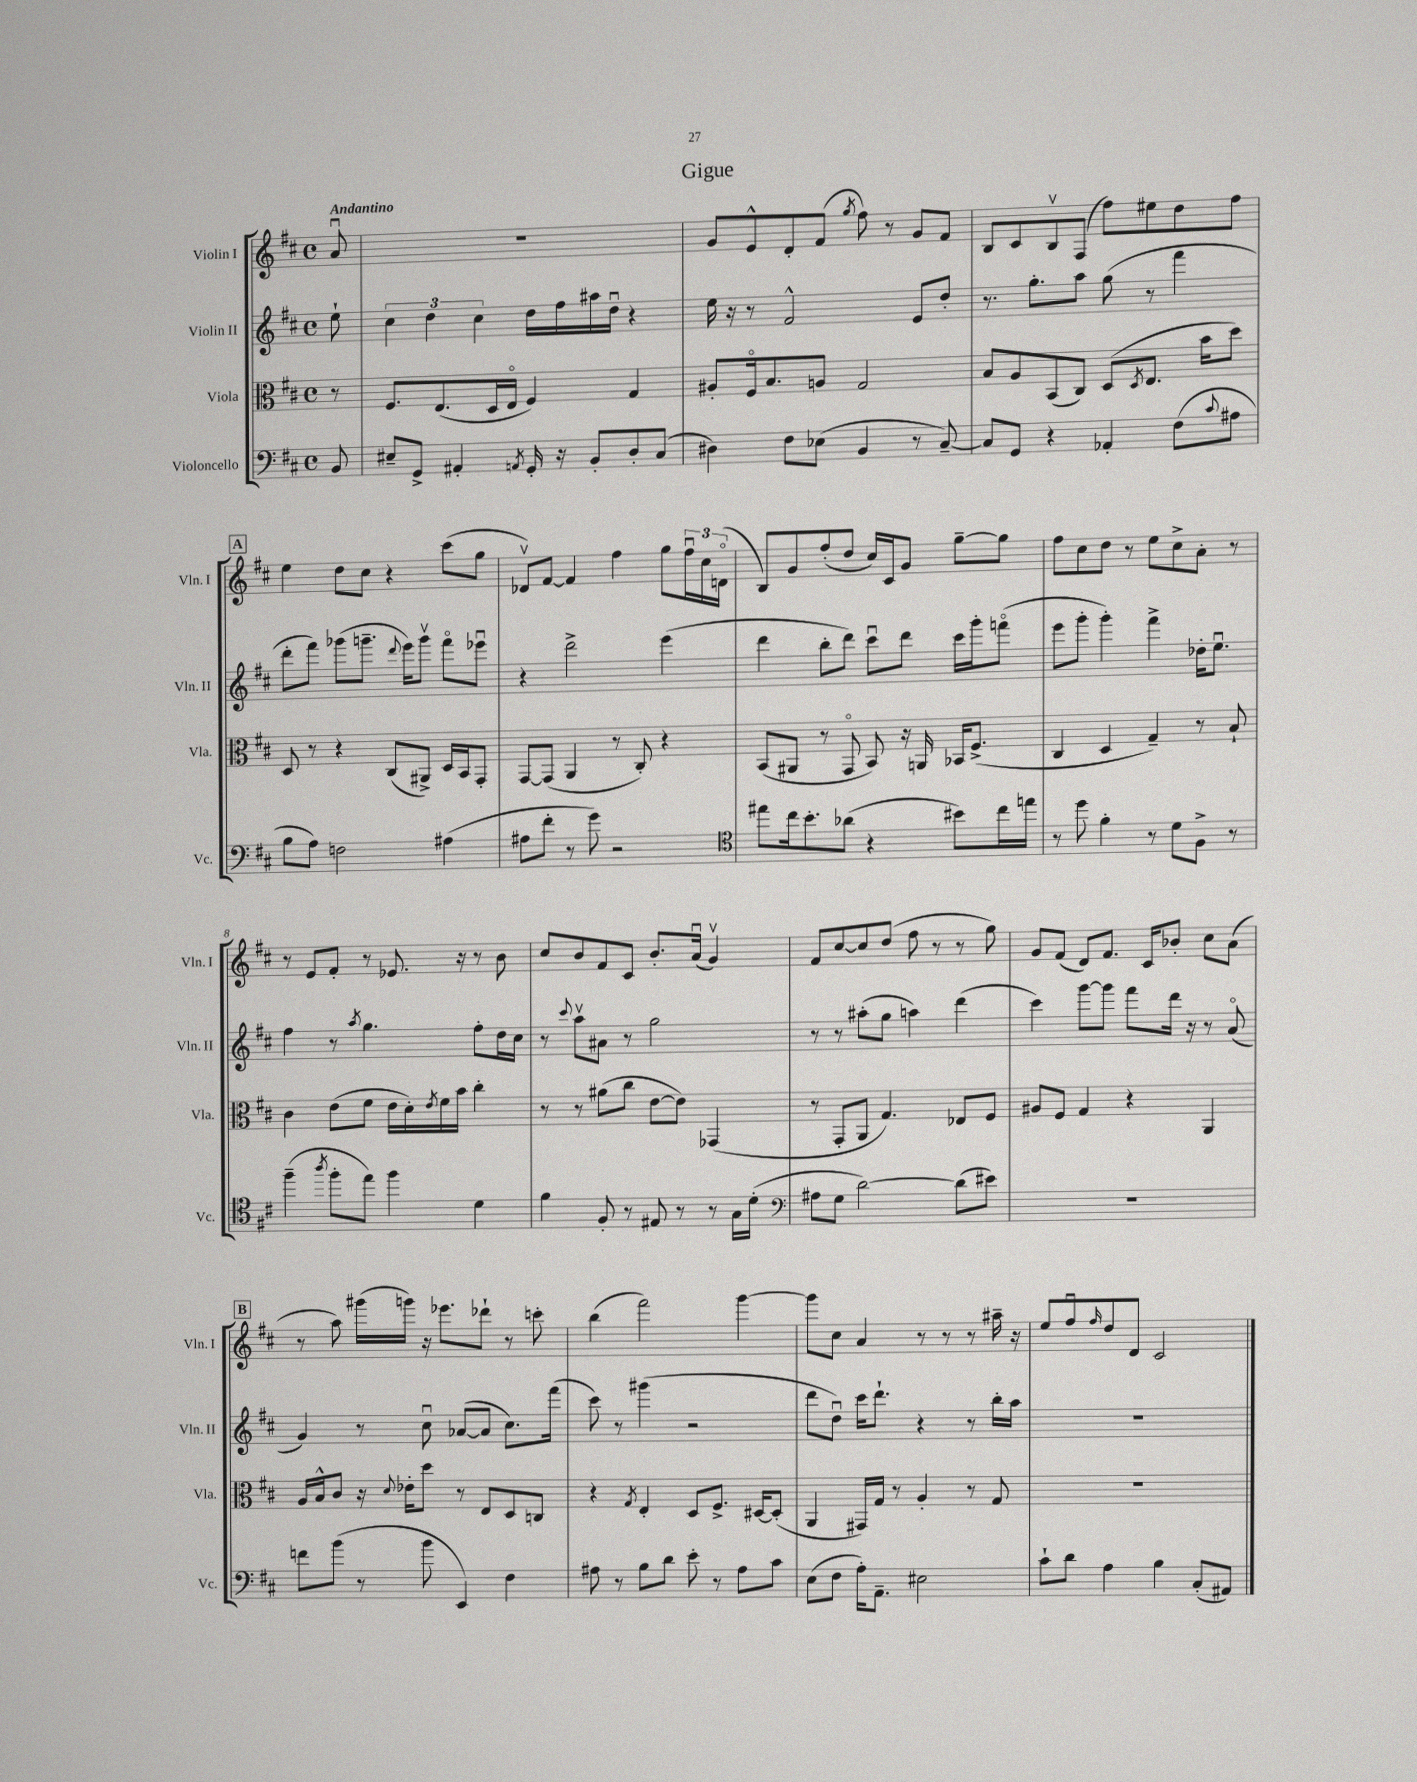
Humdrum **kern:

**kern	**kern	**kern	**kern
*staff4	*staff3	*staff2	*staff1
*clefF4	*clefC3	*clefG2	*clefG2
*k[f#c#]	*k[f#c#]	*k[f#c#]	*k[f#c#]
*M4/4	*M4/4	*M4/4	*M4/4
*met(c)	*met(c)	*met(c)	*met(c)
8BB/	8r	8ee`\	8au/
=	=	=	=
8E#~/L	8.F#/L	6cc#\	1r
8GG^/J	.	.	.
.	.	6dd\	.
.	(8.E/	.	.
4AA#'/	.	.	.
.	.	6cc#\	.
.	16D/L	.	.
.	16Eo/JJ	.	.
8qAA/	.	.	.
16GG'/	4F#/)	16dd\LL	.
16r	.	16ff#\	.
8BB'/L	.	16aa#\	.
.	.	16ddu\JJ	.
8D'/	4G/	4r	.
(8C#/J	.	.	.
=	=	=	=
4D#\)	8A#'/L	16ee\	8g/L
.	.	16r	.
.	16F#o/k	8r	8e^^/
.	8.B/	.	.
8F#\L	.	2f#^^/	8d'/
(8E-\J	8A/J	.	(8f#/J
.	.	.	8qgg/
4BB/	2G/	.	8ff#\)
.	.	.	8r
8r	.	8e/L	8g/L
[8C#~/)	.	8dd'/J	8f#/J
=	=	=	=
8C#/]L	8B/L	8.r	8B/L
8GG/J	8A/	.	8c#/
.	.	8.gg'\L	.
4r	(8BB/	.	8Bv/
.	8C#/J)	8aa\J	(8F#/J
4AA-'/	(8D/L	(8gg\	8ff#\L)
.	8qD/	.	.
.	8.E/J	8r	8ee#\
(8F#\L	.	4fff#\	8dd\
.	16b\LK	.	.
8qqc#/	.	.	.
8A#\J	8dd\J)	.	8ff#\J
=	=	=	=
8B\L	8D/	8ddd'\L	4ee\
8A\J)	8r	8fff#\J)	.
2F\	4r	(8ggg-\L	8dd\L
.	.	8.ggg~\J	8cc#\J
.	(8C#/L	.	4r
.	.	8qqddd/	.
.	.	16eee\LK)	.
.	8AA#^/J)	8gggv\J	.
(4A#\	16D/LL	8fff#o\L	(8ccc#\L
.	16BB/J	.	.
.	8GG'/J	8eee-u\J	8gg\J
=	=	=	=
8A#\L	[8GG/L	4r	8d-v/L)
8f#'\J	(8GG/]J	.	[8f#/J
8r	4AA/	2ddd^\	4f#/]
8g\)	.	.	.
2r	8r	.	4ff#\
.	8C#'/)	.	.
.	4r	(4eee\	8gg\L
.	.	.	24ff#u\L
.	.	.	24cc#\
.	.	.	(24do\JJ
=	=	=	=
*clefC4	*	*	*
8ee#\L	(8BB/L	4ddd\	8B/L)
16cc#\k	8AA#/J	.	8g/
8.b'\	.	.	.
.	8r	8bb'\L	(8ff#'/
(8a-\J	8GGo/	8ddd\J)	8dd/J
4r	8BB/)	8ccc#u\L	16cc#/LL)
.	.	.	16c#/J
.	16r	8ddd\J	8g/J
.	16AA/	.	.
8b#\L)	16BB-/LK	16ccc#\LL	[8gg~\L
.	(8.F#^/J	16ggg'\J	.
16cc#\L	.	(8fffo\J	8gg\]J
16ee\JJ	.	.	.
=	=	=	=
8r	4C#/	8eee\L	8ff#\L
8dd\	.	8ggg'\J	8cc#\
4f#'\	4D/	4ggg'\)	8dd\J
.	.	.	8r
8r	4G~/)	4fff#^\	8ee\L
8d\L	.	.	8cc#^\
8F#^\J	8r	16dd-'\LK	8a'\J
.	.	8.eeu\J	.
8r	8B`/	.	8r
=	=	=	=
(4ff#~\	4c#\	4ff#\	8r
.	.	.	8e/L
8qaa/	.	.	.
8ff#'\L	(8e\L	8r	8f#'/J
.	.	8qaa/	.
8ee\J)	8f#\J	4.gg\	8r
4ff#\	16e\LL	.	8.e-/
.	16d'\)	.	.
.	8qe/	.	.
.	16f#\	.	.
.	16b\JJ	.	16r
4d\	4cc#'\	8ff#'\L	8r
.	.	16dd\L	8b\
.	.	16cc#\JJ	.
=	=	=	=
4f#\	8r	8r	8cc#/L
.	.	8qqccc#/	.
.	8r	8aav\L	8b/
8F#'/	(8a#\L	8a#\J	8f#/
8r	8cc#\J	8r	8c#/J
8E#/	[8e\L	2gg\	8.b'/L
8r	8e\]J)	.	.
.	.	.	(16au/Jk
8r	(4GG-/	.	4gv/)
16G\LL	.	.	.
(16d'\JJ	.	.	.
=	=	=	=
*clefF4	*	*	*
8A#\L	8r	8r	8f#/L
8G\J	8GG'/L	8r	[8cc#/
[2d\)	8AA/J	(8aa#'\L	8cc#/]
.	4.G/)	8gg\J	(8dd/J
.	.	4aa\)	8ff#\
.	.	.	8r
(8d\]L	8E-/L	(4ddd\	8r
8e#\J)	8F#/J	.	8gg\)
=	=	=	=
1r	8A#/L	4ccc#\)	8g/L
.	8F#/J	.	(8f#/J
.	4G/	[8ggg\L	8d/L)
.	.	8ggg\]J	8.f#/J
.	4r	8fff#\L	.
.	.	.	16c#/LK
.	.	16ddd\Jk	8b-'/J
.	.	16r	.
.	4AA/	8r	8cc#\L
.	.	(8ao/	(8a\J
=	=	=	=
8f\L	16A/LL	4g/)	8r
.	16B^^/J	.	.
(8b\J	8c#/J	.	8aa\)
8r	16r	8r	(16ggg#\LL
.	8qqd/	.	.
.	16e-'\LK	.	16ggg\JJ)
8b\	8dd\J	8cc#u\	16r
.	.	.	8.eee-\L
4EE/)	8r	([8a-/L	.
.	8E/L	8a-/]J	8ddd-`\J
4F#\	8D/	8.cc#\L)	8r
.	8C/J	.	8ccc'\
.	.	(16fff#\Jk	.
=	=	=	=
8A#\	4r	8ccc#\)	(4bb\
8r	.	8r	.
.	8qG/	.	.
8B\L	4E'/	(4ggg#\	2fff#\)
8d\J	.	.	.
8e'\	8D/L	2r	.
8r	8.F#^/J	.	.
8A#\L	.	.	[4ggg\
.	[16D#/LK	.	.
8c#\J	(8D#'/]J	.	.
=	=	=	=
(8E\L	4AA/	8ddd\L	8ggg\]L
8F#\J	.	8ddu\J)	8cc#\J
16A'\LK)	16GG#/LL)	16ccc#\LK	4a/
8.AA~\J	16G/JJ	8.ddd`\J	.
.	8r	.	.
2E#\	4A'/	4r	8r
.	.	.	8r
.	8r	8r	8r
.	8G/	16bb'\LL	16aa#~\
.	.	16aa\JJ	16r
=	=	=	=
8c#`\L	1r	1r	8ee/L
8d\J	.	.	8ff#u/
.	.	.	16qqff#/
4A\	.	.	8dd/
.	.	.	8d/J
4B\	.	.	2c#/
(8C#'/L	.	.	.
8AA#/J)	.	.	.
==	==	==	==
*-	*-	*-	*-
